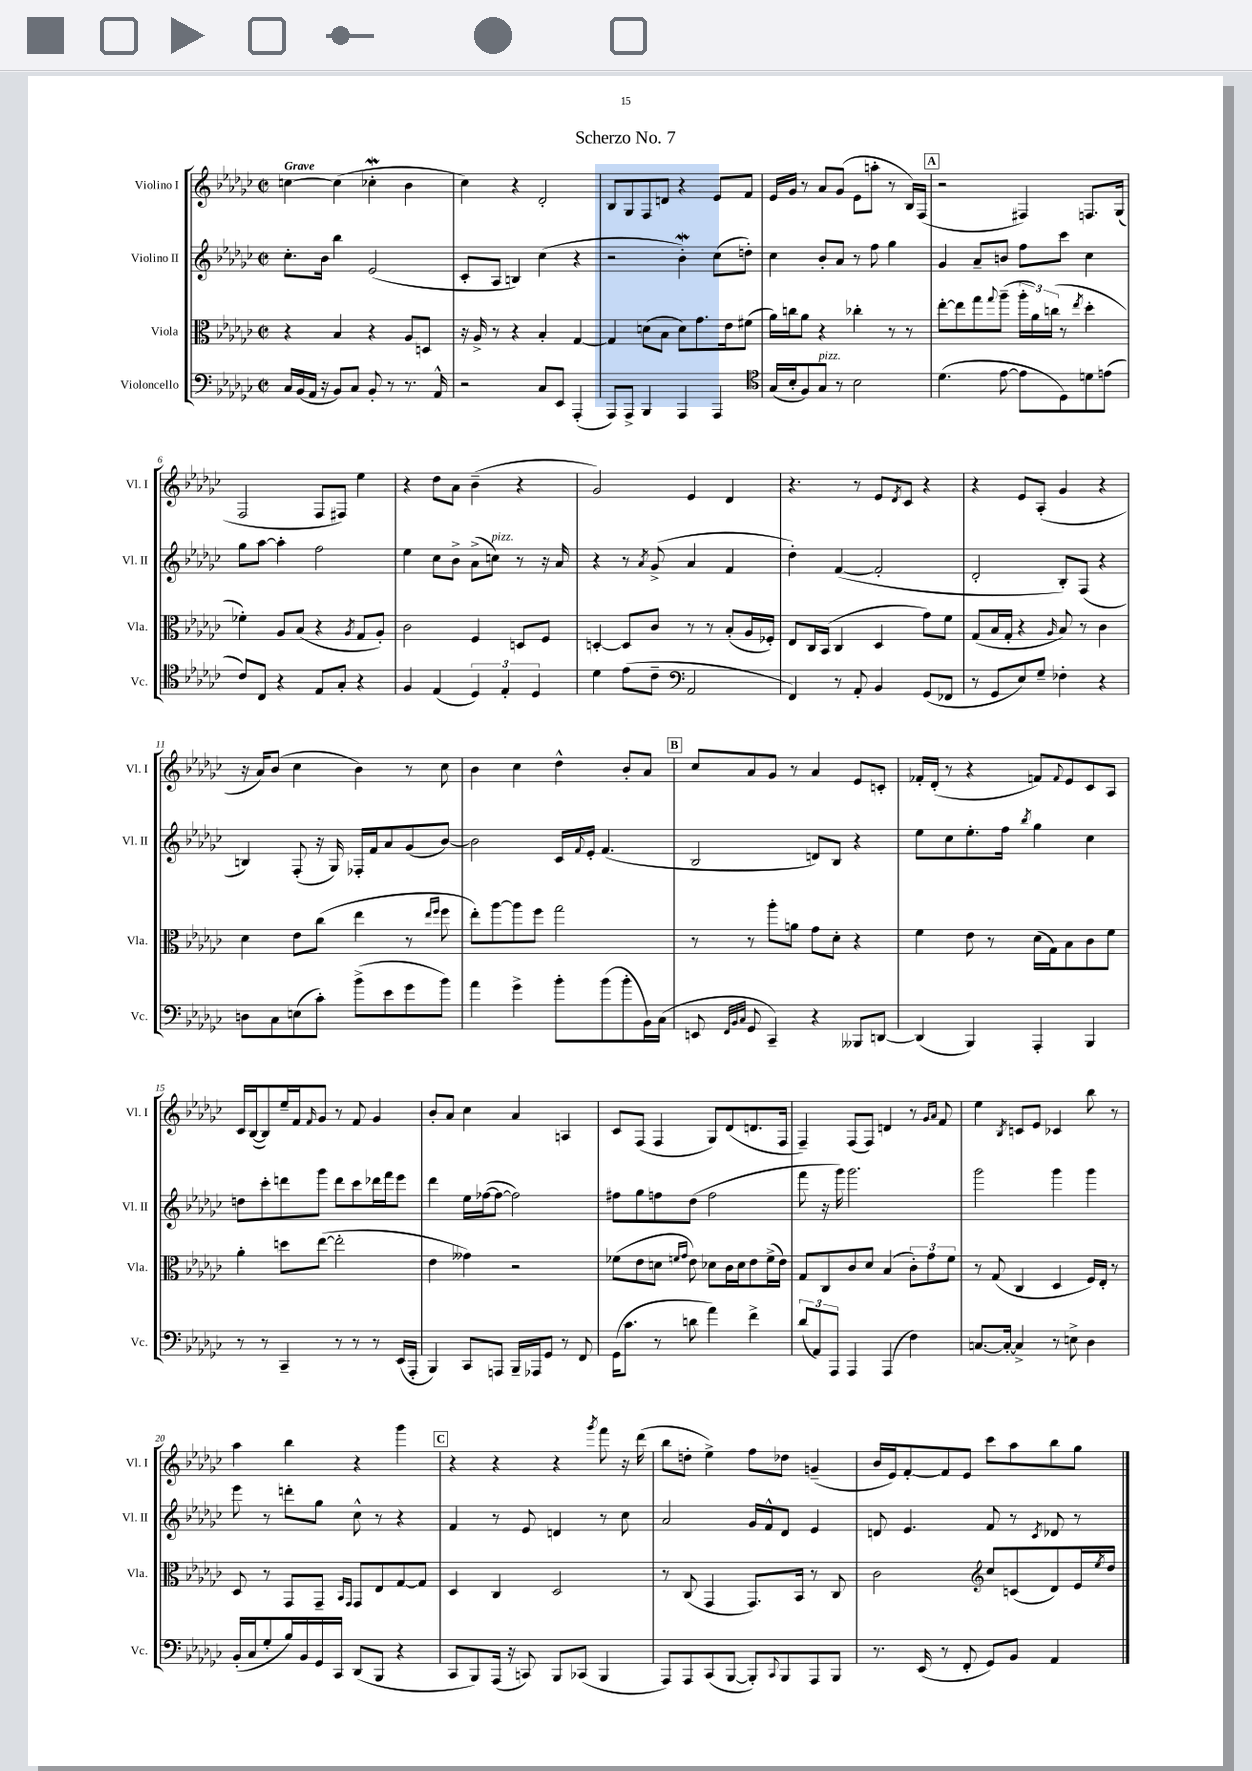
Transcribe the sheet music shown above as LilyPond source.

\header { title = "Scherzo No. 7" }
<<
\new StaffGroup <<
\new Staff = "s0" \with { instrumentName = "Violino I" shortInstrumentName = "Vl. I" } {
    \clef treble \key ges \major \defaultTimeSignature \time 2/2 \tempo "Grave"
    c''4~ c''4( ces''4-.\mordent bes'4 |
    ces''4) r4 des'2-. |
    bes8 ges8 f8 d'8 r4 ees'8 f'8 |
    ees'16 ges'16 r8 aes'8 ges'8( ees'8 a''8-. r8 bes16) f16( |
    \mark \markup { \box "A" } r2 fis4) f8. ges16( |
    f2 f8 fis8) ees''4 |
    r4 des''8 aes'8 bes'4--( r4 |
    ges'2) ees'4 des'4 |
    r4. r8 ees'8 \acciaccatura { des'8 } ces'8 r4 |
    r4 ees'8 aes8-.( ges'4 r4 |
    r16 aes'16) bes'8( ces''4 bes'4) r8 ces''8 |
    bes'4 ces''4 des''4-^ bes'8-. aes'8 |
    \mark \markup { \box "B" } ces''8 aes'8 ges'8 r8 aes'4 ees'8 c'8-. |
    fes'16-. des'16-.( r8 r4 f'8) \appoggiatura { f'8 } ees'8 ces'8 aes8 |
    ces'16 bes16~( bes8) ees''16-- f'16 \grace { f'16 } ges'8 r8 f'8 ges'4 |
    bes'8-. aes'8 ces''4 aes'4 a4 |
    ces'8 f8( f4 ges8) des'8( d'8. f16 |
    f4--) f8( f8) d'4 r8 \grace { ges'16 aes'16 } f'8 |
    ees''4 \acciaccatura { bes8 } c'8 ees'8 ces'4 bes''8 r8 |
    aes''4 bes''4 r4 ges'''4 |
    \mark \markup { \box "C" } r4 r4 r4 \acciaccatura { ges'''8 } f'''8 r16 des'''16( |
    bes''8 d''8-. ees''4->) f''8 des''8 g'4--( |
    bes'16 ees'16) f'8~-. f'8 ees'8 ces'''8 aes''8 bes''8 ges''8 \bar "|." |
}
\new Staff = "s1" \with { instrumentName = "Violino II" shortInstrumentName = "Vl. II" } {
    \clef treble \key ges \major \defaultTimeSignature \time 2/2
    ces''8.-. bes'16 bes''4 ees'2( |
    ces'8-. aes8 b4) ces''4( r4 |
    r2 bes'4-.\mordent) ces''8( d''8-.) |
    ces''4 bes'8-. aes'8 r8 f''8 ges''4 |
    \mark \markup { \box "A" } ges'4 aes'8-- b'8 f''8 ces'''8 ces''4 |
    ges''8 aes''8~ aes''4-. f''2 |
    ees''4 ces''8 bes'8-> aes'8->( c''8^\markup { \italic "pizz." }) r8 r16 aes'16 |
    r4 r8 \acciaccatura { aes'8 } ges'8->( aes'4 f'4 |
    des''4-.) f'4~( f'2-. |
    des'2-. bes8-.) f8( r4 |
    b4) f8-.( r16 ges16) fes16-. f'16 aes'8 ges'8( bes'8~) |
    bes'2 ces'16 \appoggiatura { f'8 } ees'16-. f'4.( |
    \mark \markup { \box "B" } bes2 d'8) bes8 r4 |
    ees''8 ces''8 ees''8.-. f''16 \acciaccatura { bes''8 } ges''4 ces''4 |
    d''8 ces'''8-. d'''8 ges'''8 d'''8 ces'''8 des'''16 f'''16 ees'''8 |
    des'''4 ees''16 fes''16~( fes''8~ fes''2) |
    fis''8 ges''8 f''8 des''8( f''2 |
    f'''8 r16 ges'''16) ges'''2. |
    ges'''2 ges'''4 ges'''4 |
    ees'''8 r8 d'''8-. ges''8 ces''8-^ r8 r4 |
    \mark \markup { \box "C" } f'4 r8 ees'8 d'4 r8 ces''8 |
    aes'2 ges'16 f'16-^ des'8 ees'4 |
    d'8 ees'4. f'8 r8 \acciaccatura { ces'8 } des'8 r8 \bar "|." |
}
\new Staff = "s2" \with { instrumentName = "Viola" shortInstrumentName = "Vla." } {
    \clef alto \key ges \major \defaultTimeSignature \time 2/2
    r4 bes4 r4 aes8 d8 |
    r16 aes16-> r8 r4 bes4-. ges4~ |
    ges4 d'8( bes8 d'8) ges'8. ees'16 fis'8( |
    aes'16) c''16 aes'8 r4 ces''4-. r8 r8 |
    \mark \markup { \box "A" } ees''8~-. ees''8 ges''8 \appoggiatura { ges''8 } aes''8--( \tuplet 3/2 { aes''16-. aes'16) c''16( } r8 \acciaccatura { ees''8 } des''4-. |
    fes'4-.) aes8 bes8( r4 \acciaccatura { aes8 } ges8 aes8-.) |
    ces'2 f4 d8 f8 |
    d4~-. d8 ces'8 r8 r8 bes8-.( aes16 fes16-.) |
    ees8 ces16 bes,16( ces4 des4 ges'8) f'8 |
    ges8( bes16 ges16-. r4 \grace { aes16 } bes8) r8 ces'4 |
    des'4 ees'8 ces''8( ees''4 r8 \grace { ees''16 f''16 } f''8 |
    ees''8-.) aes''8~ aes''8 f''8 ges''2 |
    \mark \markup { \box "B" } r8 r8 aes''8-. a'8 ges'8 des'8-. r4 |
    f'4 ees'8 r8 des'16( ges16) bes8 ces'8 f'8 |
    aes'4-. d''8 ees''8~( ees''2-. |
    ees'4 geses'4) r2 |
    fes'8( ees'8 d'8 \grace { f'16 ges'16 } ees'8) des'8 ces'16 des'16 ees'8 f'16->( ees'16) |
    ges8 ces8 ces'8 des'8 bes4( \tuplet 3/2 { ces'8-.) ges'8 f'8 } |
    r8 ges8( ces4 des4 f16) ees16-. r8 |
    des8 r8 ges,8 ges,8-- \grace { bes,16 ges,16 } ges,8 ees8 ges8~ ges8 |
    \mark \markup { \box "C" } des4 ces4 des2 |
    r8 ces8( ges,4 ges,8.) bes,16 r8 ces8 |
    ces'2 \clef treble ces''8 c'8( des'8) ees'16 \acciaccatura { ees''8 } des''16 \bar "|." |
}
\new Staff = "s3" \with { instrumentName = "Violoncello" shortInstrumentName = "Vc." } {
    \clef bass \key ges \major \defaultTimeSignature \time 2/2
    ces16 bes,16( aes,16 r16 bes,8) ces8 bes,8-. r8 r8. aes,16-^ |
    r2 ces8 ees,8 aes,,4-.( |
    aes,,8) aes,,8-> bes,,4 aes,,4 aes,,4 |
    \clef tenor ges16( bes16-. f8) ges8^\markup { \italic "pizz." } r8 bes2 |
    \mark \markup { \box "A" } des'4.( ees'8~ ees'8 des8) d'8 e'8( |
    ces'8) ces8 r4 ees8 ges8-. r4 |
    f4 ees4( \tuplet 3/2 { des4) ees4-. des4 } |
    des'4 ees'8( ces'8-- \clef bass aes,2 |
    f,4) r8 aes,8-. bes,4 ges,8( fes,8 |
    r8 ges,8 ees8) ges8-- fes4-. r4 |
    d8 ces8 e8( ces'8-.) bes'8->( ees'8 ges'8 bes'8) |
    aes'4 ges'4-> bes'8-. bes'8( bes'8-. bes,16) ces16( |
    \mark \markup { \box "B" } e,8 \grace { f,32 bes,32 ces32 } ges,8 ces,4--) r4 beses,,8 d,8~ |
    d,4( bes,,4) aes,,4-. bes,,4 |
    r8 r8 ces,4-- r8 r8 r8 ees,16( aes,,16-. |
    bes,,4) ces,8 a,,8 bes,,16-- aes,,16 ges,8 r8 f,8 |
    ges,16( ces'8. r8 d'8 aes'4) f'4-> |
    \tuplet 3/2 { des'8( aes,8) aes,,8 } aes,,4 aes,,4( f4) |
    c8.~ c16~-. c4-> r8 e8-> des4 |
    bes,16-.( ces16 ges8-. bes16) bes,16 ges,16 ces,16 des,8( bes,,8 r4 |
    \mark \markup { \box "C" } ces,8 bes,,8) aes,,16( r16 c,8) bes,,8 ces,8( bes,,4 |
    aes,,8) aes,,8 ces,8( bes,,8~ bes,,8-.) \appoggiatura { ces,8 } bes,,8 aes,,8 bes,,8 |
    r8. ees,16( r8 f,8-. ges,8) bes,8 aes,4 \bar "|." |
}
>>
>>
